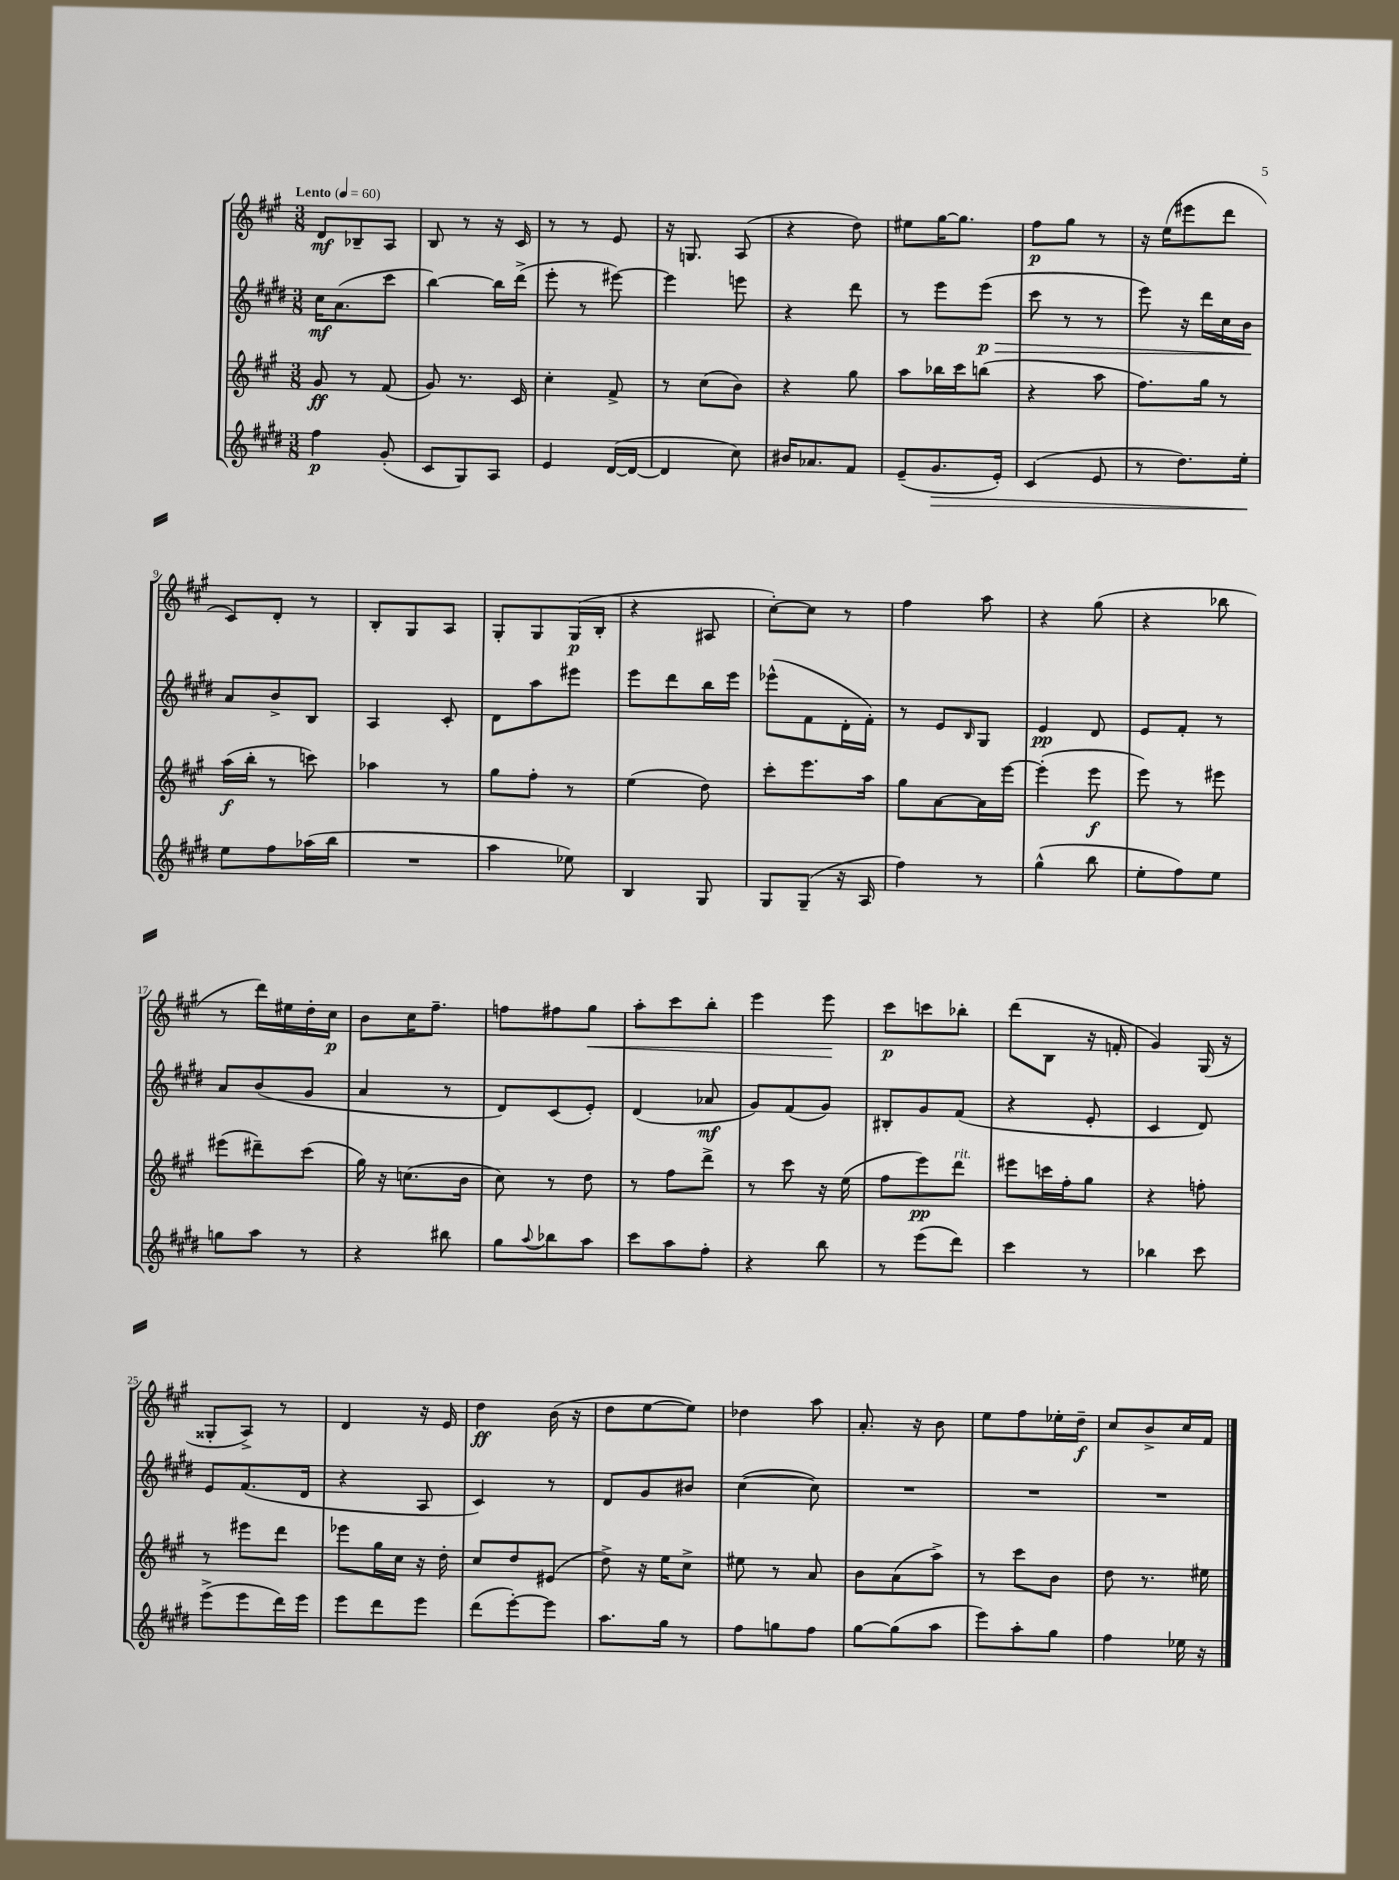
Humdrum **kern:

**kern	**dynam	**kern	**dynam	**kern	**dynam	**kern	**dynam
*part4	*part4	*part3	*part3	*part2	*part2	*part1	*part1
*staff4	*staff4	*staff3	*staff3	*staff2	*staff2	*staff1	*staff1
*clefG2	*	*clefG2	*	*clefG2	*	*clefG2	*
*k[f#c#g#d#]	*	*k[f#c#g#]	*	*k[f#c#g#d#]	*	*k[f#c#g#]	*
*M3/8	*	*M3/8	*	*M3/8	*	*M3/8	*
*MM60	*	*MM60	*	*MM60	*	*MM60	*
=1	=1	=1	=1	=1	=1	=1	=1
!	!	!	!	!	!	!LO:TX:a:B:t=Lento	!
4ff#\	p	8g#/	ff	16cc#\KL	mf	8d/L	mf
.	.	.	.	(8.a\	.	.	.
.	.	8r	.	.	.	8B-X~/	.
(8g#'/	.	(8f#/	.	8ccc#\J	.	8A/J	.
=2	=2	=2	=2	=2	=2	=2	=2
8c#/L	.	8g#/)	.	[4bb\)	.	8B/	.
8G#/)	.	8.r	.	.	.	8r	.
8A/J	.	.	.	16bb\LL]	.	16r	.
.	.	16c#/	.	(16ddd#^\JJ	.	16c#/	.
=3	=3	=3	=3	=3	=3	=3	=3
4e/	.	4cc#'\	.	8eee'\	.	8r	.
.	.	.	.	8r	.	8r	.
([16d#/LL	.	8f#^/	.	[8eee#X\)	.	8e/	.
16d#/JJ_	.	.	.	.	.	.	.
=4	=4	=4	=4	=4	=4	=4	=4
4d#/]	.	8r	.	4eee#\]	.	16r	.
.	.	.	.	.	.	8.Gn/	.
.	.	(8cc#\L	.	.	.	.	.
8cc#\)	.	8b\J)	.	8eeen\	.	(8A/	.
=5	=5	=5	=5	=5	=5	=5	=5
16b#X/KL	.	4r	.	4r	.	4r	.
8.a-X/	.	.	.	.	.	.	.
8f#/J	.	8gg#\	.	8ddd#\	.	8dd\)	.
=6	=6	=6	=6	=6	=6	=6	=6
(8e~/L	.	8aa\L	.	8r	.	8ee#X\L	.
!	!LO:HP:b	!	!	!	!	!	!
8.g#/	>	16bb-X\L	.	8eee\L	.	[16gg#\K	.
.	.	16ccc#\J	.	.	.	8.gg#\J]	.
!	!	!	!	!	!LO:HP:b	!	!
.	.	(8bbn\J	.	(8eee\J	> p	.	.
16e'/Jk)	.	.	.	.	.	.	.
=7	=7	=7	=7	=7	=7	=7	=7
(4c#/	.	4r	.	8ccc#\	.	8ff#\L	p
.	.	.	.	8r	.	8gg#\J	.
8e/	.	8aa\	.	8r	.	8r	.
=8	=8	=8	=8	=8	=8	=8	=8
8r	.	8.ff#\L)	.	8eee\)	.	16r	.
.	.	.	.	.	.	(16ee\KL	.
8.dd#\L)	.	.	.	16r	.	8eee#X\	.
.	.	16gg#\Jk	.	16ddd#\LL	.	.	.
.	.	8r	.	16cc#\	.	8ddd\J	.
16ee'\Jk	.	.	.	16b\JJ	.	.	.
.	]	.	.	.	]	.	.
!!LO:LB:g=z
=9	=9	=9	=9	=9	=9	=9	=9
8ee\L	.	(16aa\LL	f	8a/L	.	8c#/L)	.
.	.	16bb'\JJ	.	.	.	.	.
8ff#\	.	8r	.	8b^/	.	8d'/J	.
(16aa-X\L	.	8cccn\)	.	8B/J	.	8r	.
16bb\JJ	.	.	.	.	.	.	.
=10	=10	=10	=10	=10	=10	=10	=10
4.r	.	4aa-X\	.	4A/	.	8B'/L	.
.	.	.	.	.	.	8G#/	.
.	.	8r	.	8c#'/	.	8A/J	.
=11	=11	=11	=11	=11	=11	=11	=11
4aa\	.	8gg#\L	.	8d#\L	.	8G#'/L	.
.	.	8ff#'\J	.	8aa\	.	8G#/	.
8ee-X\)	.	8r	.	8eee#X\J	.	(16G#/L	p
.	.	.	.	.	.	16B'/JJ	.
=12	=12	=12	=12	=12	=12	=12	=12
4B/	.	(4ee\	.	8eee\L	.	4r	.
.	.	.	.	8ddd#\	.	.	.
8G#/	.	8dd\)	.	16bb\L	.	8A#X/	.
.	.	.	.	16eee\JJ	.	.	.
=13	=13	=13	=13	=13	=13	=13	=13
8G#/L	.	8ccc#'\L	.	(8eee-X^^\L	.	[8cc#'\L)	.
(8G#~/J	.	8.eee\	.	8f#\	.	8cc#\J]	.
16r	.	.	.	16d#'\L	.	8r	.
16A/	.	16aa\Jk	.	16f#'\JJ)	.	.	.
=14	=14	=14	=14	=14	=14	=14	=14
4ff#\)	.	8gg#\L	.	8r	.	4ff#\	.
.	.	[8a\	.	8e/L	.	.	.
.	.	.	.	16qqB/	.	.	.
8r	.	16a\L]	.	8G#/J	.	8aa\	.
.	.	[16eee\JJ	.	.	.	.	.
=15	=15	=15	=15	=15	=15	=15	=15
(4gg#^^\	.	(4eee'\]	.	4e/	pp	4r	.
8bb\	.	8eee\	f	8d#/	.	(8gg#\	.
=16	=16	=16	=16	=16	=16	=16	=16
8ee'\L	.	8eee\)	.	8e/L	.	4r	.
8ff#\)	.	8r	.	8f#'/J	.	.	.
8ee\J	.	8eee#X\	.	8r	.	8bb-X\	.
!!LO:LB:g=z
=17	=17	=17	=17	=17	=17	=17	=17
8ggn\L	.	(8eee#X\L	.	8a/L	.	8r	.
8aa\J	.	8ddd#X~\)	.	(8b/	.	16ddd\LL)	.
.	.	.	.	.	.	16ee#X\	.
8r	.	(8ccc#\J	.	8g#/J	.	16dd'\	.
.	.	.	.	.	.	16cc#\JJ	p
=18	=18	=18	=18	=18	=18	=18	=18
4r	.	16gg#\)	.	4a/	.	8b\L	.
.	.	16r	.	.	.	.	.
.	.	(8.ccn\L	.	.	.	16cc#\K	.
.	.	.	.	.	.	8.ff#~\J	.
8bb#X\	.	.	.	8r	.	.	.
.	.	16b\Jk	.	.	.	.	.
=19	=19	=19	=19	=19	=19	=19	=19
8gg#\L	.	8cc#\)	.	8d#/L)	.	8ffn\L	.
8qqaa/	.	.	.	.	.	.	.
8bb-X\	.	8r	.	(8c#/	.	8ff#X\	.
!	!	!	!	!	!	!	!LO:HP:b
8aa\J	.	8dd\	.	8e'/J)	.	8gg#\J	<
=20	=20	=20	=20	=20	=20	=20	=20
8ccc#\L	.	8r	.	(4d#/	.	8aa'\L	.
8aa\	.	8ff#\L	.	.	.	8ccc#\	.
8ff#'\J	.	8ddd^\J	.	8a-X/	mf	8bb'\J	.
=21	=21	=21	=21	=21	=21	=21	=21
4r	.	8r	.	8g#/L)	.	4eee\	.
.	.	8ccc#\	.	(8f#/	.	.	.
8bb\	.	16r	.	8g#/J)	.	8eee\	.
.	.	(16ee\	.	.	.	.	.
.	.	.	.	.	.	.	[
=22	=22	=22	=22	=22	=22	=22	=22
8r	.	8ff#\L	.	8B#X'/L	.	8ccc#\L	p
(8eee\L	.	8eee\)	pp	8g#/	.	8cccn\	.
!	!	!LO:TX:a:i:t=rit.	!	!	!	!	!
8ddd#\J)	.	8ddd\J	.	(8f#/J	.	8bb-X'\J	.
=23	=23	=23	=23	=23	=23	=23	=23
4ccc#\	.	8eee#X\L	.	4r	.	(8ddd\L	.
.	.	16cccn\L	.	.	.	8B\J	.
.	.	16ff#'\J	.	.	.	.	.
8r	.	8gg#\J	.	8e'/	.	16r	.
.	.	.	.	.	.	16fn'/	.
=24	=24	=24	=24	=24	=24	=24	=24
4bb-X\	.	4r	.	4c#/	.	4g#/)	.
8ccc#\	.	8ffn'\	.	8d#/)	.	(16G#/	.
.	.	.	.	.	.	16r	.
!!LO:LB:g=z
=25	=25	=25	=25	=25	=25	=25	=25
(8eee^\L	.	8r	.	8e/L	.	8G##X'/L	.
8eee\	.	8eee#X\L	.	(8.f#/	.	8A^/J)	.
16ddd#\L)	.	8ddd\J	.	.	.	8r	.
16eee\JJ	.	.	.	16d#/Jk	.	.	.
=26	=26	=26	=26	=26	=26	=26	=26
8eee\L	.	8eee-X\L	.	4r	.	4d/	.
8ddd#\	.	16gg#\L	.	.	.	.	.
.	.	16cc#\JJ	.	.	.	.	.
8eee\J	.	16r	.	8A/	.	16r	.
.	.	16dd'\	.	.	.	16e/	.
=27	=27	=27	=27	=27	=27	=27	=27
(8ddd#\L	.	8cc#/L	.	4c#/)	.	4dd\	ff
[8eee'\)	.	8dd/	.	.	.	.	.
8eee\J]	.	(8e#X/J	.	8r	.	(16b\	.
.	.	.	.	.	.	16r	.
=28	=28	=28	=28	=28	=28	=28	=28
8.aa\L	.	8dd^\)	.	8d#/L	.	8dd\L	.
.	.	16r	.	8g#/	.	[8ee\	.
16gg#\Jk	.	16ee\KL	.	.	.	.	.
8r	.	8cc#^\J	.	8b#X/J	.	8ee\J])	.
=29	=29	=29	=29	=29	=29	=29	=29
8ff#\L	.	8ee#X\	.	([4cc#\	.	4dd-X\	.
8ggn\	.	8r	.	.	.	.	.
8ff#\J	.	8a/	.	8cc#\])	.	8aa\	.
=30	=30	=30	=30	=30	=30	=30	=30
[8gg#\L	.	8b\L	.	4.r	.	8.a'/	.
(8gg#\]	.	(8a\	.	.	.	.	.
.	.	.	.	.	.	16r	.
8aa\J	.	8aa^\J)	.	.	.	8b\	.
=31	=31	=31	=31	=31	=31	=31	=31
8eee\L)	.	8r	.	4.r	.	8ee\L	.
8aa'\	.	8ccc#\L	.	.	.	8ff#\	.
8gg#\J	.	8b\J	.	.	.	16ee-X'\L	.
.	.	.	.	.	.	16dd~\JJ	f
=32	=32	=32	=32	=32	=32	=32	=32
4ff#\	.	8dd\	.	4.r	.	8cc#/L	.
.	.	8.r	.	.	.	8b^/	.
16ee-X\	.	.	.	.	.	16cc#/L	.
16r	.	16ee#X\	.	.	.	16f#/JJ	.
==	==	==	==	==	==	==	==
*-	*-	*-	*-	*-	*-	*-	*-
